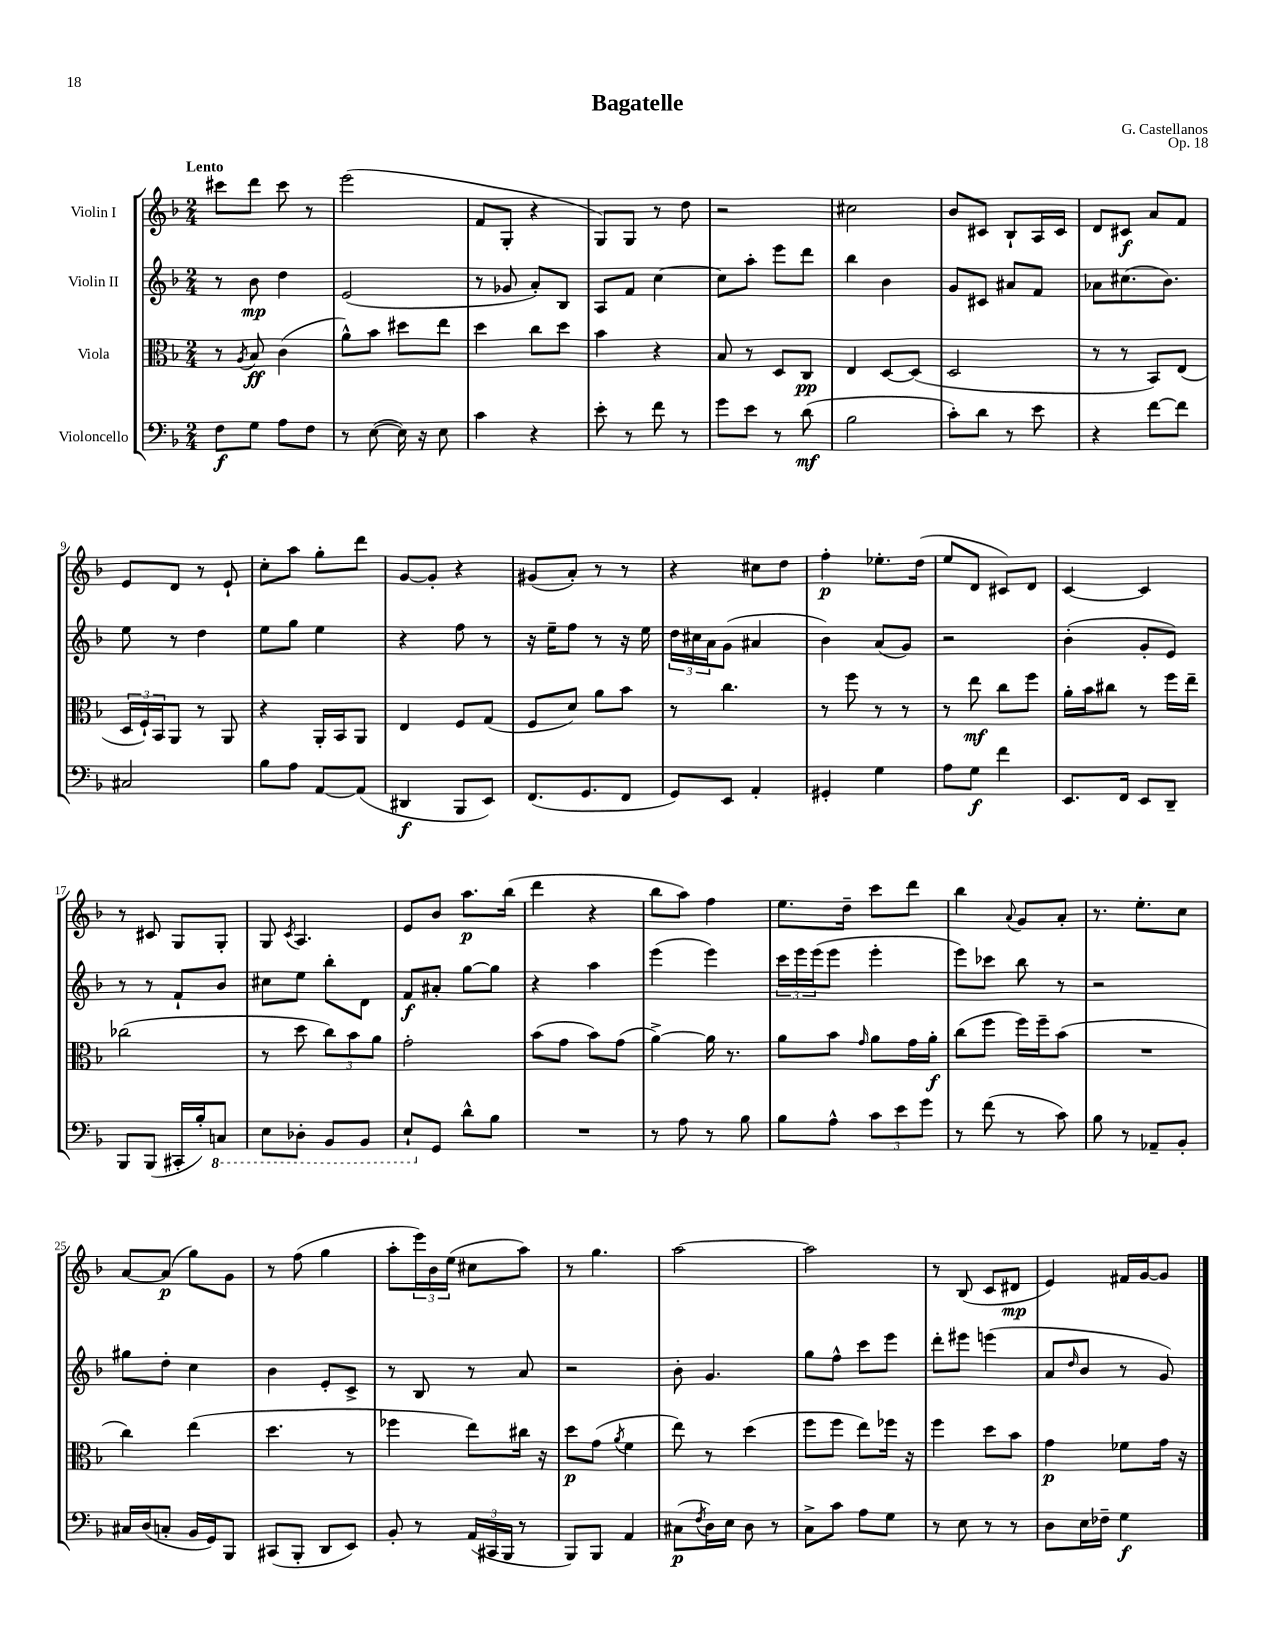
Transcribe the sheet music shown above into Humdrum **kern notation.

**kern	**kern	**kern	**kern
*staff4	*staff3	*staff2	*staff1
*clefF4	*clefC3	*clefG2	*clefG2
*k[b-]	*k[b-]	*k[b-]	*k[b-]
*M2/4	*M2/4	*M2/4	*M2/4
8F\L	8r	8r	8ccc#\L
.	8qA/	.	.
8G\J	8B-/	8b-\	8ddd\J
8A\L	(4c\	4dd\	8ccc#\
8F\J	.	.	8r
=	=	=	=
8r	8a^^\L)	(2e/	(2eee\
([8E\	8b-\J	.	.
16E\])	8dd#\L	.	.
16r	.	.	.
8E\	8ee\J	.	.
=	=	=	=
4c\	4dd\	8r	8f/L
.	.	8g-/	8G'/J
4r	8cc\L	8a'/L)	4r
.	8dd\J	8B-/J	.
=	=	=	=
8e'\	4b-\	8A/L	8G/L)
8r	.	8f/J	8G/J
8f\	4r	[4cc\	8r
8r	.	.	8dd\
=	=	=	=
8g\L	8B-/	8cc\]L	2r
8e\J	8r	8aa'\J	.
8r	8D/L	8eee\L	.
(8d\	8C/J	8ddd\J	.
=	=	=	=
2B-\	4E/	4bb-\	2cc#\
.	[8D/L	4b-\	.
.	(8D/]J	.	.
=	=	=	=
8c'\L)	2D/	8g/L	8b-/L
8d\J	.	8c#/J	8c#/J
8r	.	8a#/L	8B-`/L
8e\	.	8f/J	16A/L
.	.	.	16c#/JJ
=	=	=	=
4r	8r	8a-\L	8d/L
.	8r	(8.cc#\	8c#/J
[8f\L	8BB-/L)	.	8a/L
.	.	8.b-\J)	.
8f\]J	(8E/J	.	8f/J
=	=	=	=
2C#/	24D/LL	8ee\	8e/L
.	24F`/)	.	.
.	24BB-/J	.	.
.	8AA/J	8r	8d/J
.	8r	4dd\	8r
.	8AA/	.	8e`/
=	=	=	=
8B-\L	4r	8ee\L	8cc'\L
8A\J	.	8gg\J	8aa\J
[8AA/L	16AA'/LL	4ee\	8gg'\L
.	16BB-/J	.	.
(8AA/]J	8AA/J	.	8ddd\J
=	=	=	=
4DD#/	4E/	4r	[8g/L
.	.	.	8g'/]J
8BBB-/L	8F/L	8ff\	4r
8EE/J)	(8G/J	8r	.
=	=	=	=
(8.FF/L	8F/L	16r	(8g#/L
.	.	16ee~\LK	.
.	8d/J)	8ff\J	8a'/J)
8.GG/	.	.	.
.	8a\L	8r	8r
8FF/J	8b-\J	16r	8r
.	.	16ee\	.
=	=	=	=
8GG/L)	8r	24dd\LL	4r
.	.	24cc#\	.
.	.	24a\J	.
8EE/J	4.cc\	(8g\J	.
4AA'/	.	4a#/	8cc#\L
.	.	.	8dd\J
=	=	=	=
4GG#'/	8r	4b-\)	4ff'\
.	8ff\	.	.
4G\	8r	(8a/L	8.ee-'\L
.	8r	8g/J)	.
.	.	.	(16dd\Jk
=	=	=	=
8A\L	8r	2r	8ee/L
8G\J	8ee\	.	8d/J
4f\	8cc\L	.	8c#/L)
.	8ff\J	.	8d/J
=	=	=	=
8.EE/L	16a'\LL	(4b-'\	[4c/
.	16b-\J	.	.
.	8cc#\J	.	.
16FF/Jk	.	.	.
8EE/L	8r	8g'/L	4c/]
8DD~/J	16ff\LL	8e/J)	.
.	16ee~\JJ	.	.
=	=	=	=
8BBB-/L	(2cc-\	8r	8r
(8BBB-/J	.	8r	8c#/
16CC#'/LL	.	8f`/L	8G/L
16B-'/J)	.	.	.
8CC/J	.	8b-/J	8G'/J
=	=	=	=
8EE\L	8r	8cc#\L	8G/
.	.	.	8qc/
8DD-'\J	8dd\	8ee\J	4.A/
8BBB-/L	12cc\L)	8bb-'\L	.
.	12b-\	.	.
8BBB-/J	.	8d\J	.
.	12a\J	.	.
=	=	=	=
8EE`/L	2g'\	8f/L	8e/L
8GG/J	.	8a#'/J	8b-/J
8d^^\L	.	[8gg\L	8.aa\L
8B-\J	.	8gg\]J	.
.	.	.	(16bb-\Jk
=	=	=	=
2r	(8b-\L	4r	4ddd\
.	8g\J	.	.
.	8b-\L)	4aa\	4r
.	(8g\J	.	.
=	=	=	=
8r	[4a^\)	(4eee\	8bb-\L
8A\	.	.	8aa\J)
8r	16a\]	4eee\)	4ff\
.	8.r	.	.
8B-\	.	.	.
=	=	=	=
8B-\L	8a\L	24ccc\LL	8.ee\L
.	.	24eee\	.
.	.	(24eee\J	.
8A^^\J	8b-\J	8eee\J	.
.	.	.	16dd~\Jk
.	16qqg/	.	.
12c\L	8a\L	4eee'\	8ccc\L
12e\	.	.	.
.	16g\L	.	8ddd\J
12g\J	.	.	.
.	16a'\JJ	.	.
=	=	=	=
8r	(8cc\L	8eee\L)	4bb-\
(8f\	8ff\J	8ccc-\J	.
.	.	.	8qqa/
8r	16ff\LL)	8bb-\	8g/L
.	16ff~\J	.	.
8c\)	(8b-\J	8r	8a'/J
=	=	=	=
8B-\	2r	2r	8.r
8r	.	.	.
.	.	.	8.ee'\L
8AA-~/L	.	.	.
8BB-'/J	.	.	8cc\J
=	=	=	=
16C#/LL	4cc\)	8gg#\L	[8a/L
(16D/J	.	.	.
8C'/J	.	8dd'\J	(8a/]J
16BB-/LL	(4ee\	4cc\	8gg\L)
16GG/J)	.	.	.
8BBB-/J	.	.	8g\J
=	=	=	=
(8CC#/L	4.dd\	4b-\	8r
8BBB-'/J	.	.	(8ff\
8DD/L	.	8e'/L	4gg\
8EE/J)	8r	8c^/J	.
=	=	=	=
8BB-'/	4ff-\	8r	8aa'\L
8r	.	8B-/	24eee\L)
.	.	.	24b-\
.	.	.	(24ee\JJ
(24AA/LL	8ee\L)	8r	8cc#\L
24CC#/	.	.	.
24BBB-/JJ	.	.	.
8r	16cc#\Jk	8a/	8aa\J)
.	16r	.	.
=	=	=	=
8BBB-/L)	8dd\L	2r	8r
8BBB-/J	(8g\J	.	4.gg\
.	8qa/	.	.
4AA/	4f\	.	.
=	=	=	=
(8C#\L	8ee\)	8b-'\	[2aa\
8qF/	.	.	.
16D\L)	8r	4.g/	.
16E\JJ	.	.	.
8D\	(4dd\	.	.
8r	.	.	.
=	=	=	=
8C^\L	8ff\L	8gg\L	2aa\]
8c\J	8ff\J	8ff^^\J	.
8A\L	8ee\L)	8ccc\L	.
8G\J	16ff-\Jk	8eee\J	.
.	16r	.	.
=	=	=	=
8r	4ff\	8ddd'\L	8r
8E\	.	8eee#\J	(8B-/
8r	8dd\L	(4eee\	8c/L
8r	8b-\J	.	8d#/J
=	=	=	=
8D\L	4g\	8a/L	4e/)
.	.	16qqdd/	.
16E\L	.	8b-/J	.
16F-~\JJ	.	.	.
4G\	8f-\L	8r	16f#/LL
.	.	.	[16g/J
.	16g\Jk	8g/)	8g/]J
.	16r	.	.
==	==	==	==
*-	*-	*-	*-
